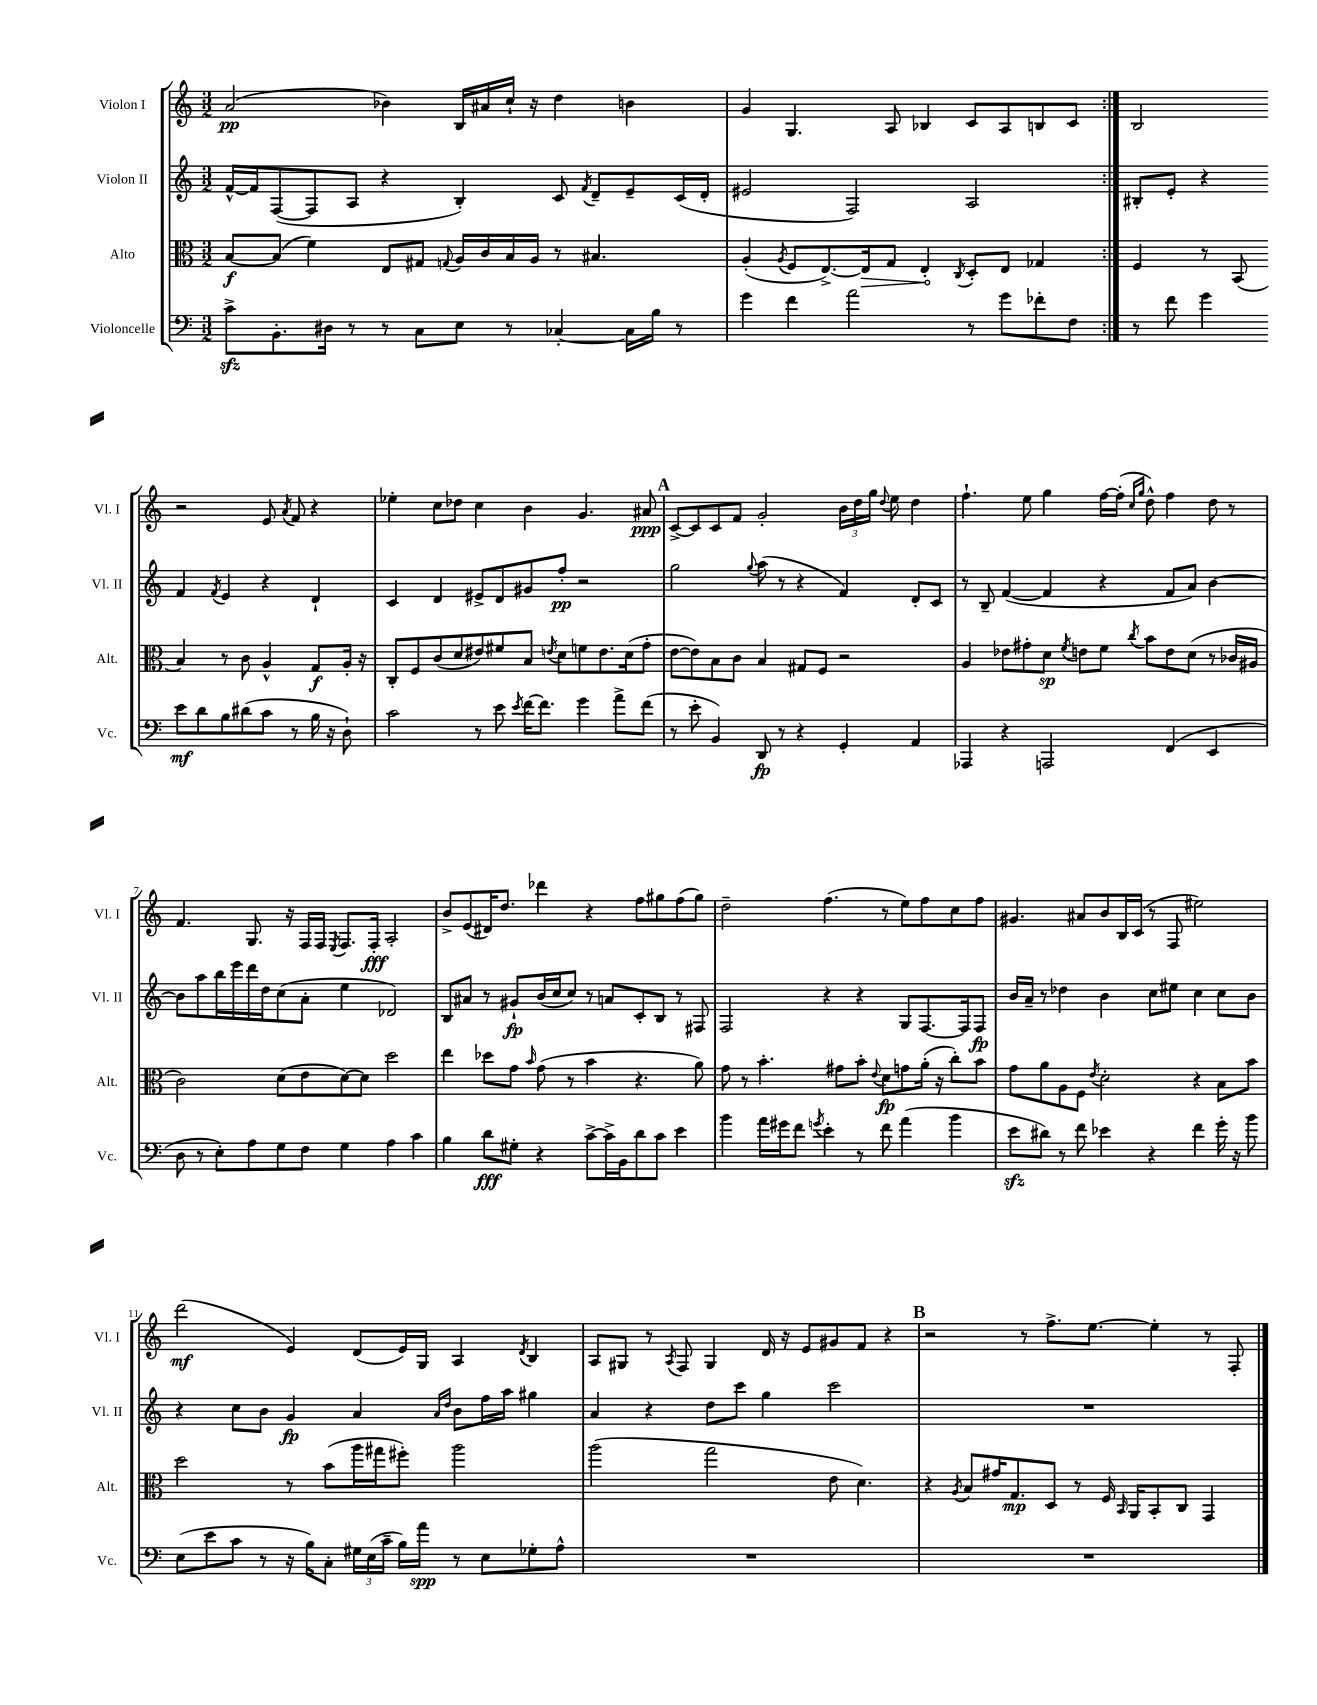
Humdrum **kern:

**kern	**kern	**kern	**kern
*staff4	*staff3	*staff2	*staff1
*clefF4	*clefC3	*clefG2	*clefG2
*k[]	*k[]	*k[]	*k[]
*M3/2	*M3/2	*M3/2	*M3/2
8c^	[8B	[16f^^	(2a
.	.	16f]	.
8.BB'	(8B]	([8F	.
.	4f)	8F]	.
16D#	.	.	.
8r	.	8A	.
8r	8E	4r	4b-)
8C	8G#	.	.
.	8qqG	.	.
8E	16A	4B')	16B
.	16c	.	16a#
8r	16B	.	16cc`
.	16A	.	16r
[4C-'	8r	8c	4dd
.	.	8qf	.
.	4.B#	8d~	.
16C-]	.	8e~	4b
16B	.	.	.
8r	.	(16c	.
.	.	16d'	.
=	=	=	=
4g	(4A'	2e#	4g
.	8qA	.	.
4f	8F	.	4.G
.	[8.E^)	.	.
2a	.	2F)	.
.	16E]	.	.
.	8G	.	8A
.	4E'	.	4B-
.	8qC	.	.
8r	8D'	2A	8c
8g	8E	.	8A
8f-'	4G-	.	8B
8F	.	.	8c
=:|!	=:|!	=:|!	=:|!
8r	4F	8B#'	2B
8f	.	8e'	.
4g	8r	4r	.
.	(8BB	.	.
8e	4B)	4f	2r
8d	.	.	.
.	.	8qf	.
8B	8r	4e	.
(8d#	8c	.	.
8c	4A^^	4r	8e
.	.	.	8qa
8r	.	.	8f
16B	8G	4d`	4r
16r	.	.	.
8D`)	16A'	.	.
.	16r	.	.
=	=	=	=
2c	8C'	4c	4ee-'
.	8F	.	.
.	(8c	4d	8cc
.	8d	.	8dd-
8r	8e#)	8e#^	4cc
8e	8f#	8d	.
8qe	.	.	.
[16f	8B	8g#	4b
8.f]	.	.	.
.	8qe	.	.
.	8d	8ff'	.
4g	8f	2r	4.g
.	8.e	.	.
8a^	.	.	.
.	(16d	.	.
(8f	8g'	.	8a#
=	=	=	=
8r	[8e	2gg	[8c^
8e'	8e])	.	8c]
4BB)	8B	.	8c
.	8c	.	8f
.	.	8qqgg	.
8DD	4B	(8aa	2g'
8r	.	8r	.
4r	8G#	4r	.
.	8F	.	.
4GG'	2r	4f)	24b
.	.	.	24dd
.	.	.	24gg
.	.	.	8qqdd
.	.	.	8ee
4AA	.	8d'	4dd
.	.	8c	.
=	=	=	=
4AAA-	4A	8r	4.ff`
.	.	8B~	.
4r	8e-	([4f	.
.	8g#'	.	8ee
2AAA	8d	4f]	4gg
.	8qf	.	.
.	8e	.	.
.	8f	4r	[16ff
.	.	.	(16ff']
.	.	.	16qqcc
.	8qcc	.	16qqgg
.	8b	.	8dd^^)
(4FF	8e	8f	4ff
.	(8d	8a)	.
4EE	8r	[4b	8dd
.	16c-	.	8r
.	16A#	.	.
=	=	=	=
8D	2c)	8b]	4.f
8r	.	8aa	.
8E')	.	16bb	.
.	.	16eee	.
8A	.	16ddd	8.G
.	.	16dd	.
8G	(8d	(8cc	.
.	.	.	16r
8F	8e	8a'	16F
.	.	.	16F
.	.	.	8qE
4G	[8d)	4ee	8.F
.	8d]	.	.
.	.	.	16F'
4A	2dd	2d-)	2A'
4c	.	.	.
=	=	=	=
4B	4ee	8B	8b^
.	.	8a#	(8e
8d	8dd-	8r	16d#)
.	.	.	8.dd
8G#'	8g	8g#`	.
.	16qqb	.	.
4r	(8g	(16b	4ddd-
.	.	16cc	.
.	8r	8cc)	.
[8c^	4b	8r	4r
16c^]	.	8a	.
16BB	.	.	.
8d	4.r	8c'	8ff
8c	.	8B	8gg#
4e	.	8r	(8ff
.	8a)	8F#	8gg#)
=	=	=	=
4b	8g	2F	2dd~
.	8r	.	.
16a	4.b'	.	.
16g#	.	.	.
8f	.	.	.
8qg	.	.	.
4e'	.	4r	(4.ff
.	8g#	.	.
8r	8b'	4r	.
.	8qqe	.	.
8f	8d	.	8r
(4a	8g	8G	8ee)
.	(16a'	[8.F	8ff
.	16r	.	.
4b	8cc')	.	8cc
.	.	16F]	.
.	8b	8F	8ff
=	=	=	=
8e	8g	16b	4.g#
.	.	16a~	.
8d#)	8a	8r	.
8r	8A	4dd-	.
8f	8F	.	8a#
.	8qe	.	.
4e-	2d'	4b	8b
.	.	.	16B
.	.	.	(16c
4r	.	8cc	8r
.	.	8ee#	8F
4f	4r	4cc	2ee#)
16g'	8B	8cc	.
16r	.	.	.
8b	8b	8b	.
=	=	=	=
(8E	2dd	4r	(2ddd
8e	.	.	.
8c	.	8cc	.
8r	.	8b	.
16r	8r	4g	4e)
16B)	.	.	.
8C'	(8b	.	.
24G#	16aa	4a	(8d
(24E	.	.	.
.	16gg#	.	.
24c~	.	.	.
16B)	8ff#')	.	16e)
16a	.	.	16G
.	.	16qqa	.
.	.	16qqdd	.
8r	2aa	8b	4A
8E	.	16ff	.
.	.	16aa	.
.	.	.	8qd
8G-'	.	4gg#	4B
8A^^	.	.	.
=	=	=	=
1.r	(2aa	4a	8A
.	.	.	8G#
.	.	4r	8r
.	.	.	8qA
.	.	.	8F
.	2gg	8dd	4G#
.	.	8ccc	.
.	.	4gg	16d
.	.	.	16r
.	.	.	8e
.	8e	2ccc	8g#
.	4.d)	.	8f
.	.	.	4r
=	=	=	=
1.r	4r	1.r	2r
.	8qA	.	.
.	8B	.	.
.	16g#	.	.
.	8.G	.	.
.	.	.	8r
.	8D	.	8.ff^
.	8r	.	.
.	.	.	[8.ee
.	16F	.	.
.	16qqBB	.	.
.	16AA	.	.
.	8BB'	.	4ee']
.	8C	.	.
.	4GG	.	8r
.	.	.	8F'
==	==	==	==
*-	*-	*-	*-
